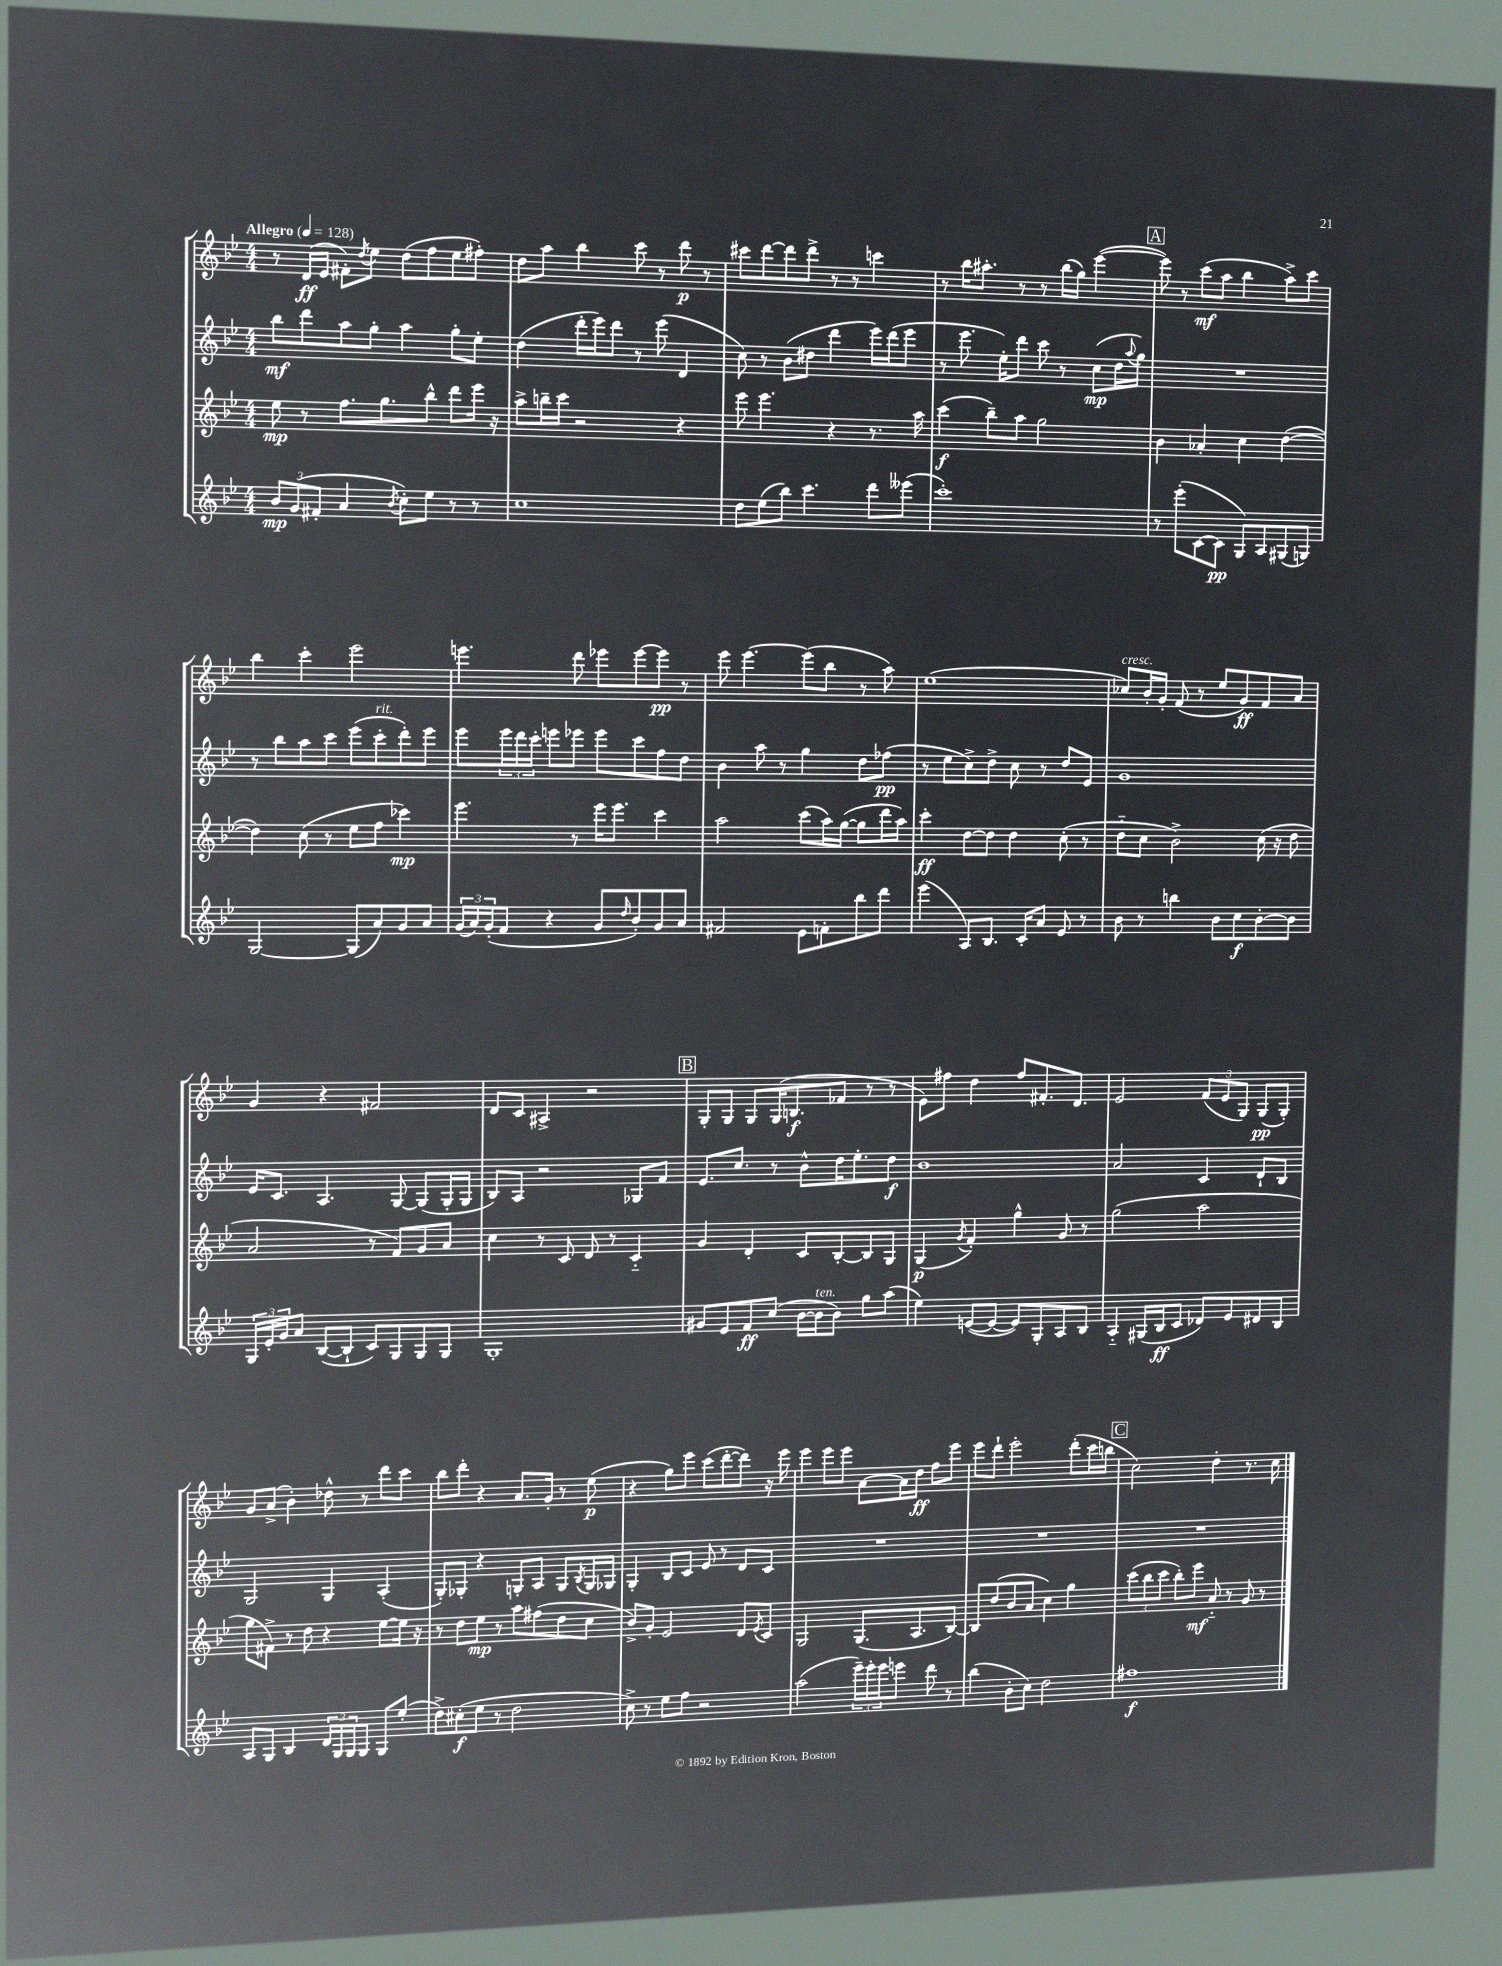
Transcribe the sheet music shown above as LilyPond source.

<<
\new StaffGroup <<
\new Staff = "s0" {
    \clef treble \key bes \major \numericTimeSignature \time 4/4 \tempo "Allegro" 4 = 128
    r8 d'16\ff( ees'16 fis'8-.) \acciaccatura { d''8 } ees''8 d''8( f''8 ees''8 fis''8-.) |
    d''8 a''8 bes''4 c'''8 r8 d'''8\p r8 |
    cis'''8 d'''8~ d'''8 d'''8-> r8 r8 c'''4 |
    r8 bes''16 ais''8.-. r8 r8 bes''16( g''16) ees'''4~( |
    \mark \markup { \box "A" } ees'''8) r8 c'''8\mf( a''8 bes''4 a''8->) c'''8 |
    bes''4 c'''4-. ees'''2 |
    e'''4. d'''8 ees'''8 ees'''8~ ees'''8\pp r8 |
    ees'''8 ees'''4.~ ees'''8( bes''8 r8 a''8) |
    ees''1( |
    ces''8^\markup { \italic "cresc." }) bes'16-. g'16-. f'8( r8 ees''8 g'8\ff) f'8 a'8 |
    g'4 r4 fis'2 |
    d'8 c'8 ais4-> r2 |
    \mark \markup { \box "B" } g8-. g8 g8 g16( b8.\f fes'8 r8 r8 |
    ees'8) fis''8 d''4 fis''8 fis'8.-. d'8. |
    ees'2 \tuplet 3/2 { f'8( ees'8 g8) } g8\pp( g8-.) |
    g'8 a'8->( bes'4-.) des''8-^ r8 d'''8 c'''8 |
    bes''8 d'''8-. r4 a'8. g'16-. r8 ees''8\p( |
    r4 g''8) ees'''8 c'''8( d'''8~-. d'''8) r16 ees'''16 |
    ees'''4 ees'''8 ees'''8 a'8~ a'16 d''16\ff f''8 ees'''8 |
    ees'''8 d'''8-! ees'''2-. d'''8-.( c'''16 b''16 |
    \mark \markup { \box "C" } c''2) d''4-. r8. c''16 \bar "|." |
}
\new Staff = "s1" {
    \clef treble \key bes \major \numericTimeSignature \time 4/4
    bes''8\mf d'''8 a''8 g''8-. a''4 g''8-. ees''8-. |
    d''4( d'''16-. ees'''16) d'''8 r8 ees'''8( d'4 |
    c''8) r8 bes'8( dis''8 d'''4 ees'''16) d'''16( ees'''8 |
    r8 ees'''8. ees''16-.) d'''8 c'''8 r8 c''8\mp( d''16 \appoggiatura { a''8 } g''16) |
    \mark \markup { \box "A" } R1 |
    r8 bes''8 a''8 c'''8 ees'''8( c'''8-.^\markup { \italic "rit." } d'''8-.) ees'''8 |
    ees'''8 \tuplet 3/2 { ees'''16 d'''16 c'''16-. } e'''8 ees'''8 ees'''8 c'''8 f''8 d''8 |
    bes'4 a''8 r8 g''4 d''8 fes''8\pp( |
    r8 ees''8 c''8->) d''8-> c''8 r8 d''8 ees'8 |
    g'1 |
    ees'16 c'8. a4. g8~ g8( g16-. g16 |
    bes8) a8 r2 ges8 f'8 |
    \mark \markup { \box "B" } ees'8. c''8. r8 bes'8-^ d''16 ees''8.-. d''8\f |
    bes'1 |
    a'2 c'4 d'8-! bes8 |
    g2 g4 a4-.( |
    g8-.) ges8-. r4 g8-. a8 g8 \acciaccatura { bes8 } g16 ges16 |
    g4-. bes8 c'8 ees'8 r8 d'8 c'8 |
    R1 |
    R1 |
    \mark \markup { \box "C" } R1 \bar "|." |
}
\new Staff = "s2" {
    \clef treble \key bes \major \numericTimeSignature \time 4/4
    ees''8\mp r8 f''8. g''8. bes''8-^ d'''8 ees'''16 r16 |
    a''8-> b''16-- c'''16 r2 r4 |
    ees'''8 ees'''4. r4 r8. a''16 |
    c'''4\f( bes''8--) a''8 g''2 |
    \mark \markup { \box "A" } bes'4 aes'4-. c''4 d''4~( |
    d''4) c''8( r8 ees''8 f''8 ces'''4\mp) |
    ees'''4. r8 ees'''16 ees'''8. c'''4 |
    a''2 c'''8( a''16) g''16~( g''8 d'''16 a''16) |
    c'''4-.\ff d''8~ d''8 d''4 c''8-.( r8 |
    d''8-_ c''8 bes'2->) c''16( r16 d''8 |
    a'2 r8 f'8) g'8 a'8 |
    c''4 r8 c'8 d'8 r8 c'4-_ |
    \mark \markup { \box "B" } g'4 d'4-. c'8 bes8~-. bes8 g8 |
    g4\p( \acciaccatura { g'8 } f'4-.) g''4-^ g'8 r8 |
    g''2( a''2 |
    g''8 fis'8->) r8 d''8 r4 ees''8~ ees''16 r16 |
    r8 d''8 ees''8\mp r8 a''8 fis''8( d''8 c''8 |
    bes'8->) g'8-. ees'2 d'8 \acciaccatura { ees'8 } c'8 |
    g2 g8.( a8. bes8~) |
    bes8 d''8( bes'8 a'8 c''4) g''4 |
    \mark \markup { \box "C" } \tuplet 3/2 { c'''8( bes''8 c'''8 } bes''8-.) ees'''8\mf a'8-_ r8 g'8 r8 \bar "|." |
}
\new Staff = "s3" {
    \clef treble \key bes \major \numericTimeSignature \time 4/4
    \tuplet 3/2 { bes'8\mp g'8( fis'8-. } a'4 \acciaccatura { bes'8 } c''8-.) ees''8 r8 r8 |
    c''1 |
    d''8 ees''8( bes''8) c'''4. d'''8 eeses'''8( |
    c'''1-.) |
    \mark \markup { \box "A" } r8 ees'''8-.( c'8~ c'8\pp g8) a8 gis8( g8) |
    g2~ g8( a'8) g'8 a'8 |
    \tuplet 3/2 { g'16( a'16) g'16-.( } f'8 r4 g'8 \grace { d''16 } bes'8-.) g'8 a'8 |
    fis'2 ees'8 f'8-. bes''8 d'''8 |
    ees'''4( a8) bes8. c'16-. a'8 ees'8 r8 |
    bes'8 r8 b''4 bes'8 c''8\f bes'8~-. bes'8 |
    \tuplet 3/2 { g16 ees'16-. g'16 } a'8 bes8~( bes8-! c'8) g8 g8 g8 |
    g1-. |
    \mark \markup { \box "B" } gis'8 ees'8 f'8\ff c''8( bes'16~ bes'16^\markup { \italic "ten." } bes'8) g''8 a''8( |
    ees''4) e'8~( e'8~ e'8) g8-. a8 bes8 |
    a4-_ gis16( bes16\ff c'8 des'8) ees'8 dis'8 bes8 |
    a8 g8 bes4 \tuplet 3/2 { d'16 g16 g16 } g8 g8 ees''8-.( |
    d''8->) cis''8-.\f( ees''8 r8 d''2 |
    c''8->) r8 ees''8 f''8 r2 |
    a''2( \tuplet 3/2 { ees'''16--) ees'''16-. ees'''16 } e'''8 d'''8 r8 |
    bes''4( bes'8-. c''8) d''2 |
    \mark \markup { \box "C" } fis''1\f \bar "|." |
}
>>
>>
\layout { \context { \Score \remove "Bar_number_engraver" } }
